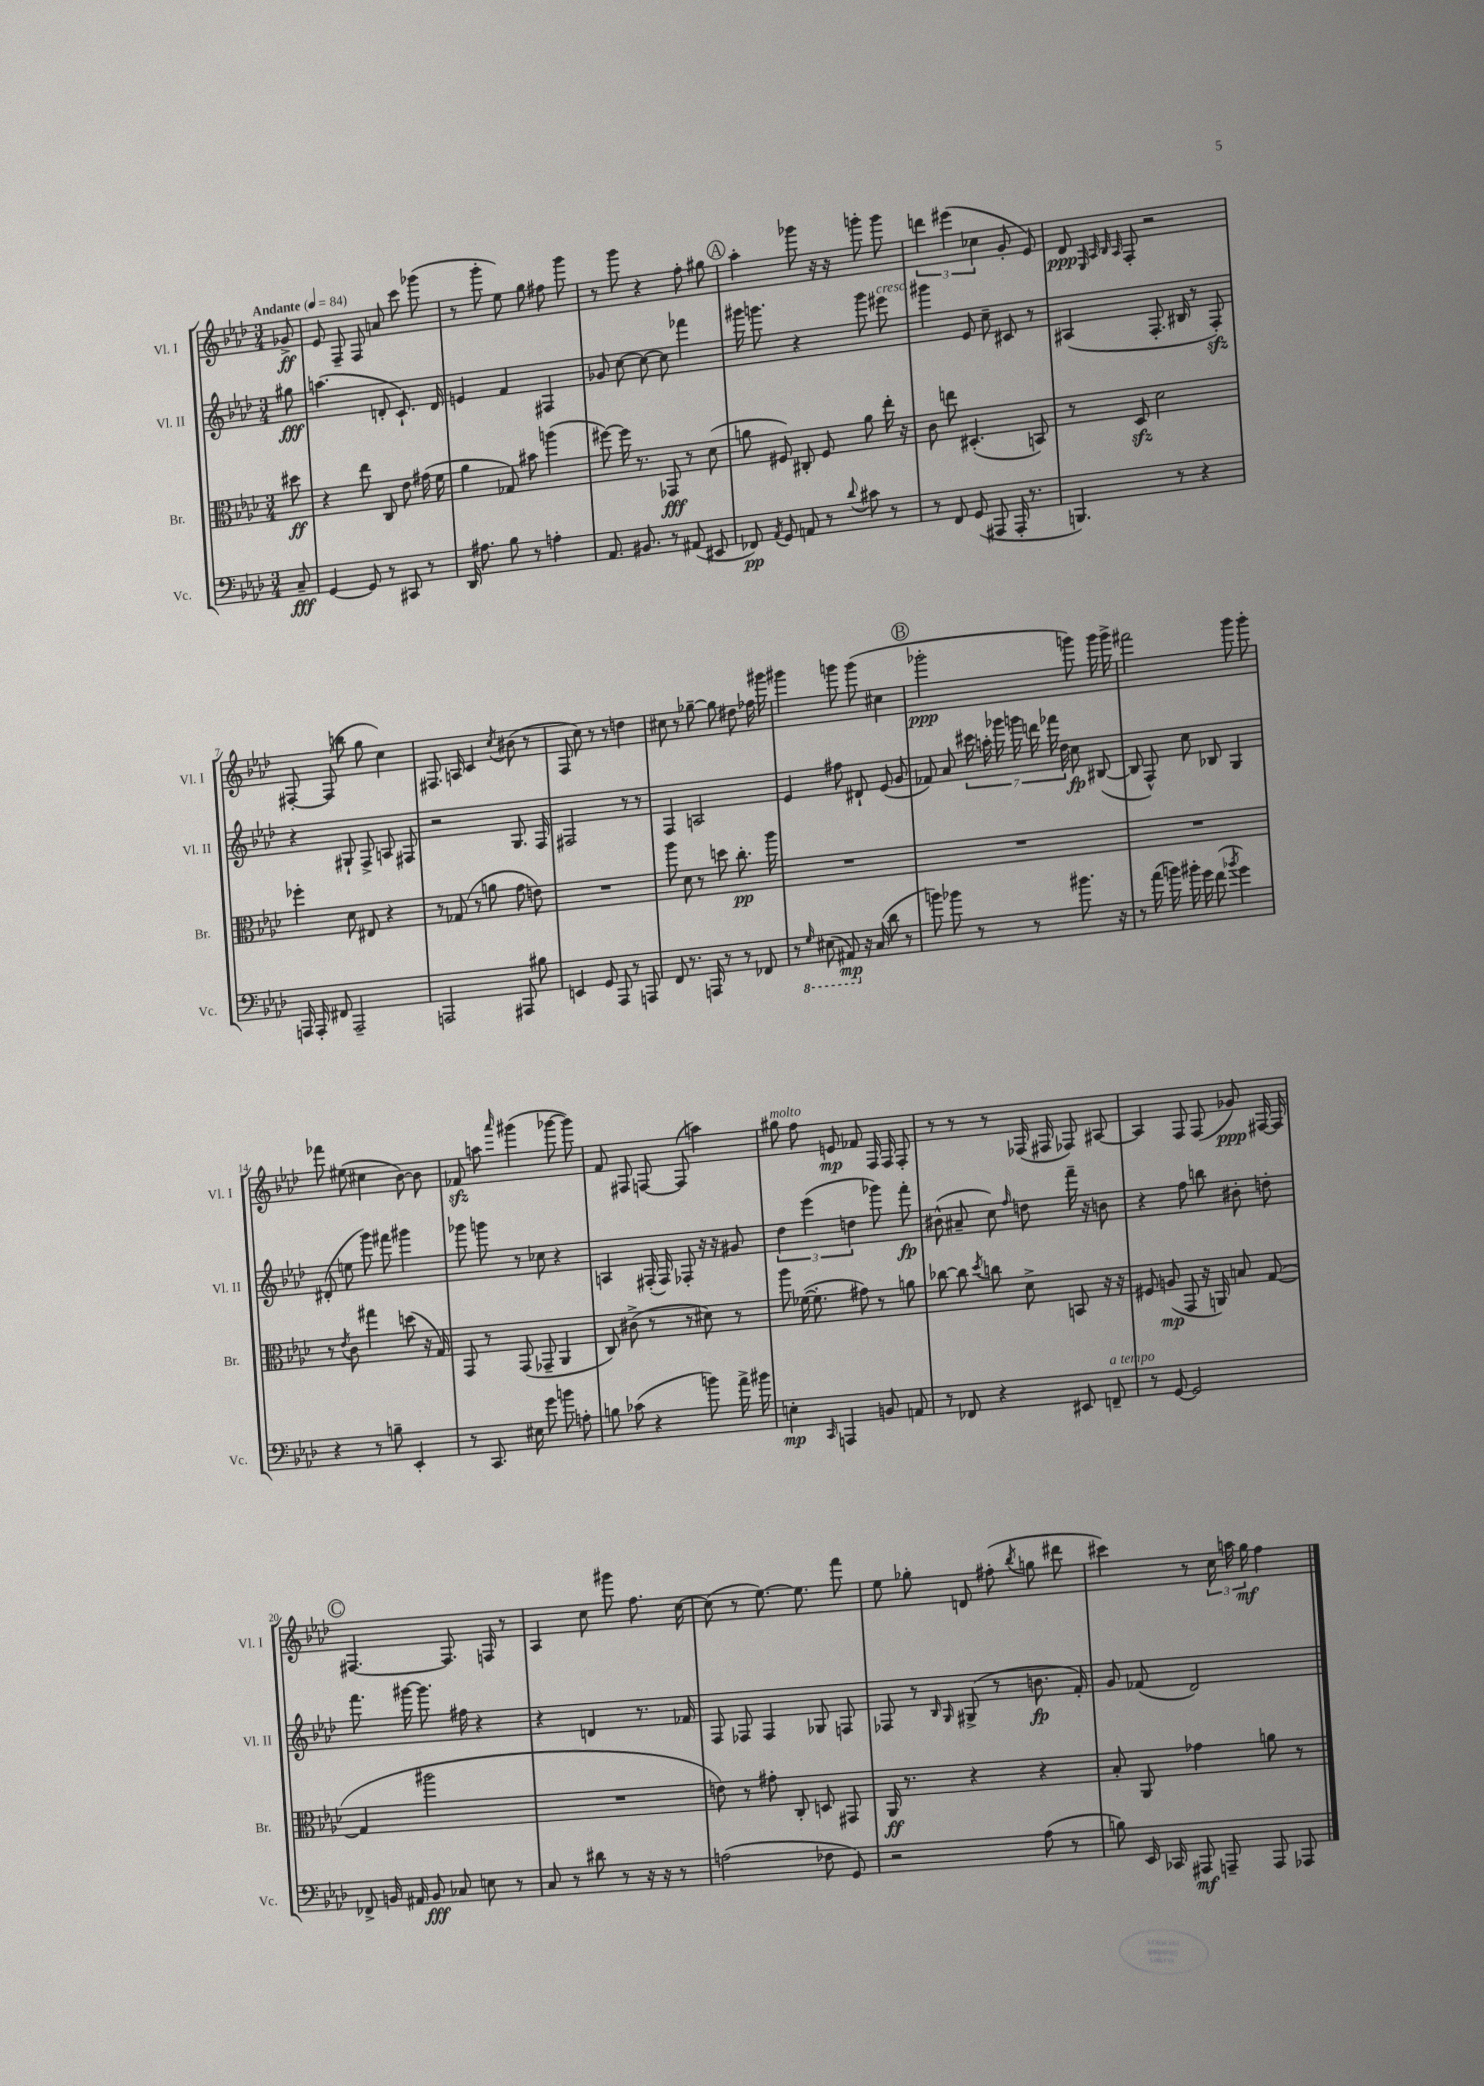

**kern	**kern	**kern	**kern
*staff4	*staff3	*staff2	*staff1
*clefF4	*clefC3	*clefG2	*clefG2
*k[b-e-a-d-]	*k[b-e-a-d-]	*k[b-e-a-d-]	*k[b-e-a-d-]
*M3/4	*M3/4	*M3/4	*M3/4
*MM84	*MM84	*MM84	*MM84
8C~	8dd#	8gg#	8g-^
=	=	=	=
[4GG	4r	(4.aa	8e-
.	.	.	8F~
8GG]	8ee-	.	8F
8r	8C	8d'	8a
8CC#	8e-	8.c`)	8ccc
8r	(16g#	.	(8ggg-
.	16f	16d	.
=	=	=	=
16DD-	4a-	4e	8r
8.A#	.	.	.
.	.	.	8ggg'
8B-	8G-)	4f	8ee-)
8r	8b#	.	8gg
4A'	(4aa	4F#	8ff#
.	.	.	8ggg
=	=	=	=
8.AA-	[8ff#)	8g-	8r
.	16ff#]	[8cc	8ggg
8.BB#	8.r	.	.
.	.	8cc_	4r
8r	8GG-	8cc]	.
(8AA#	8r	4fff-	8ff'
8EE#	(8d-	.	8gg#
=	=	=	=
8FF-)	8a	16ggg#	4aa-'
.	.	8.ggg	.
8qAA-	.	.	.
8GG	8F#)	.	.
8AA	8C#'	4r	8ggg-
8r	8F#	.	16r
.	.	.	16r
8qqd-	.	.	.
8c#	8a	8ggg	8ggg'
8r	16ee-'	8eee#	8ggg
.	16r	.	.
=	=	=	=
8r	8c	4ggg#	6ddd
8FF	8ee	.	.
.	.	.	(6eee#
(8GG	(4.D#'	8e-	.
.	.	.	6cc-
8AAA#	.	8cc~	.
16AAA#'	.	8c#	8g'
8.r	.	.	.
.	8BB)	8r	8e-)
=	=	=	=
4.BBB)	8r	(4A#	8d-
.	.	.	32qqE-
.	.	.	32qqA-
.	.	.	32qqB-
.	.	.	32qqA-
.	8D-	.	8F'
.	2d-	8.F'	2r
8r	.	.	.
.	.	16B#	.
4r	.	8r	.
.	.	8F')	.
=	=	=	=
16AAA	4ff-'	4r	[8F#'
16AAA'	.	.	.
8FF#	.	.	(8F#]
2AAA~	8d-	8G#`	8bb
.	8E#	8F^	8gg
.	4r	8A	4cc)
.	.	8F#	.
=	=	=	=
2AAA	8r	2r	8.F#
.	(8G-	.	.
.	.	.	16A
.	8r	.	4c
.	8a	.	.
.	.	.	8qcc
8AAA#	8g	8.G	(8b#
8B#	8e)	.	8r
.	.	16F	.
=	=	=	=
4EE	2.r	2F#	8F
.	.	.	8cc)
8GG	.	.	8r
8AAA-	.	.	8r
8r	.	8r	4dd
8AAA	.	8r	.
=	=	=	=
8FF	8aa-	4F	8cc#
8.r	8d-	.	8r
.	8r	2A	[8gg-~
16AAA	.	.	.
8r	8dd	.	8gg-]
8r	8.cc'	.	8dd#
8FF-	.	.	16ff-
.	16aa-	.	16ggg#
=	=	=	=
8r	2.r	4e-	4ggg#
16qqGG	.	.	.
(8EE#	.	.	.
8AAA#)	.	8ff#	8ggg
16r	.	8d#`	(8ggg
(16C	.	.	.
8d-	.	(8e-	4cc#
8r	.	8g	.
=	=	=	=
8b)	2.r	8f-)	2ggg-'
8b-	.	8a-	.
8r	.	28ccc#	.
.	.	28aa'	.
.	.	28ggg-	.
.	.	28ggg	.
8r	.	.	.
.	.	28ddd	.
.	.	28fff-	.
.	.	28dd-	.
8.b#	.	8cc	8ggg)
.	.	([8B#	16ggg
16r	.	.	16ggg^
=	=	=	=
8r	2.r	8B#]	2fff#
(16a-	.	8F^^)	.
16b)	.	.	.
16b#'	.	8cc	.
16g	.	.	.
(8f	.	8B-	.
8qb-	.	.	.
4g)	.	4G	8ggg
.	.	.	8ggg'
=	=	=	=
4r	8r	(8d#'	8fff-
.	8qe-	.	.
.	8c	8ee	(8ee#
8r	4gg#	8ggg)	4cc#
8B~	.	8fff#	.
4EE-'	(8dd	4ggg#	[8b-)
.	16r	.	8b-]
.	16G)	.	.
=	=	=	=
8r	8GG	8ggg-	8f-
8.CC	8r	8ggg	8aa
.	.	.	16qqaaa-
.	(8GG	8r	(4ggg#
16E#	.	.	.
8g	8GG-~	8cc-	.
8b	4AA-	4r	[8ggg-
8A'	.	.	8ggg-])
=	=	=	=
8B	8C)	4A	8f
(8c-	(8c#^	.	8F#
4r	8r	(16F#'	[8F
.	.	16F#)	.
.	8r	8F-'	(8F]
8b)	8d#)	16r	4aa)
.	.	16r	.
16a-^	8r	8g#	.
16b#	.	.	.
=	=	=	=
4E'	8aa-	6dd-	8gg#
.	([16f-	.	8ff
.	.	(6eee-	.
.	8.f-']	.	.
16qqCC	.	.	.
4AAA	.	.	8e
.	.	6dd	.
.	8g#)	.	8f-
8BB	8r	8ggg-)	16F
.	.	.	16F
8AA	8a	8fff'	8F'
=	=	=	=
8r	[8cc-	(8b#^^	8r
8FF-	8cc-]	8a#~	8r
.	8qdd-	.	.
4r	8cc	8cc)	8r
.	.	16qqff	.
.	8d-^	8dd	(16F-
.	.	.	16F#
8EE#	8BB	16fff~	8F-)
.	.	16r	.
8FF~	16r	8b	[8A#
.	16r	.	.
=	=	=	=
8r	8F#	4r	4A#]
[8GG	(8A	.	.
2GG]	8GG	8ff	8F
.	16r	8bb	(8F
.	16AA)	.	.
.	8B	8b#'	8g-)
.	([8G	8dd'	[16F#
.	.	.	16F#]
=	=	=	=
8FF-^	4G]	8.fff	[4.F#
16BB	.	.	.
16AA#	.	[16ggg#	.
8BB	2aa#	8.ggg#]	.
8C-	.	.	8.F#]
.	.	16ff#	.
8E	.	4r	.
.	.	.	16F
8r	.	.	8r
=	=	=	=
8C	2.r	4r	4A-
8r	.	.	.
8d#	.	4d	8cc
8r	.	.	8ggg#
16r	.	8.r	8.ff
16r	.	.	.
8r	.	.	.
.	.	16f-	[16cc
=	=	=	=
(2A	8e)	8F	(8cc]
.	8r	8F-	8r
.	8g#'	4F-	[8.ee-)
.	8C'	.	.
.	.	.	8.ee-]
8F-	8D	8G-	.
8GG)	8GG#	8F	8fff
=	=	=	=
2r	16AA-	8F-	8ee-
.	8.r	.	.
.	.	8r	8gg-'
.	.	16qqB-	.
.	.	16qqG	.
.	4r	(8G#^	8d
.	.	8r	(8ff#'
.	.	.	8qbb-
(8A-	4r	8.b	8gg
8r	.	.	8ddd#
.	.	16f')	.
=	=	=	=
8B)	8B-'	8g	4ccc#)
16EE-	8AA-	(8f-	.
16CC-	.	.	.
8AAA#	4g-	2d-)	8r
8AAA~	.	.	24cc
.	.	.	24aa
.	.	.	24gg
8AAA	8a	.	4ff
8AAA-	8r	.	.
==	==	==	==
*-	*-	*-	*-
